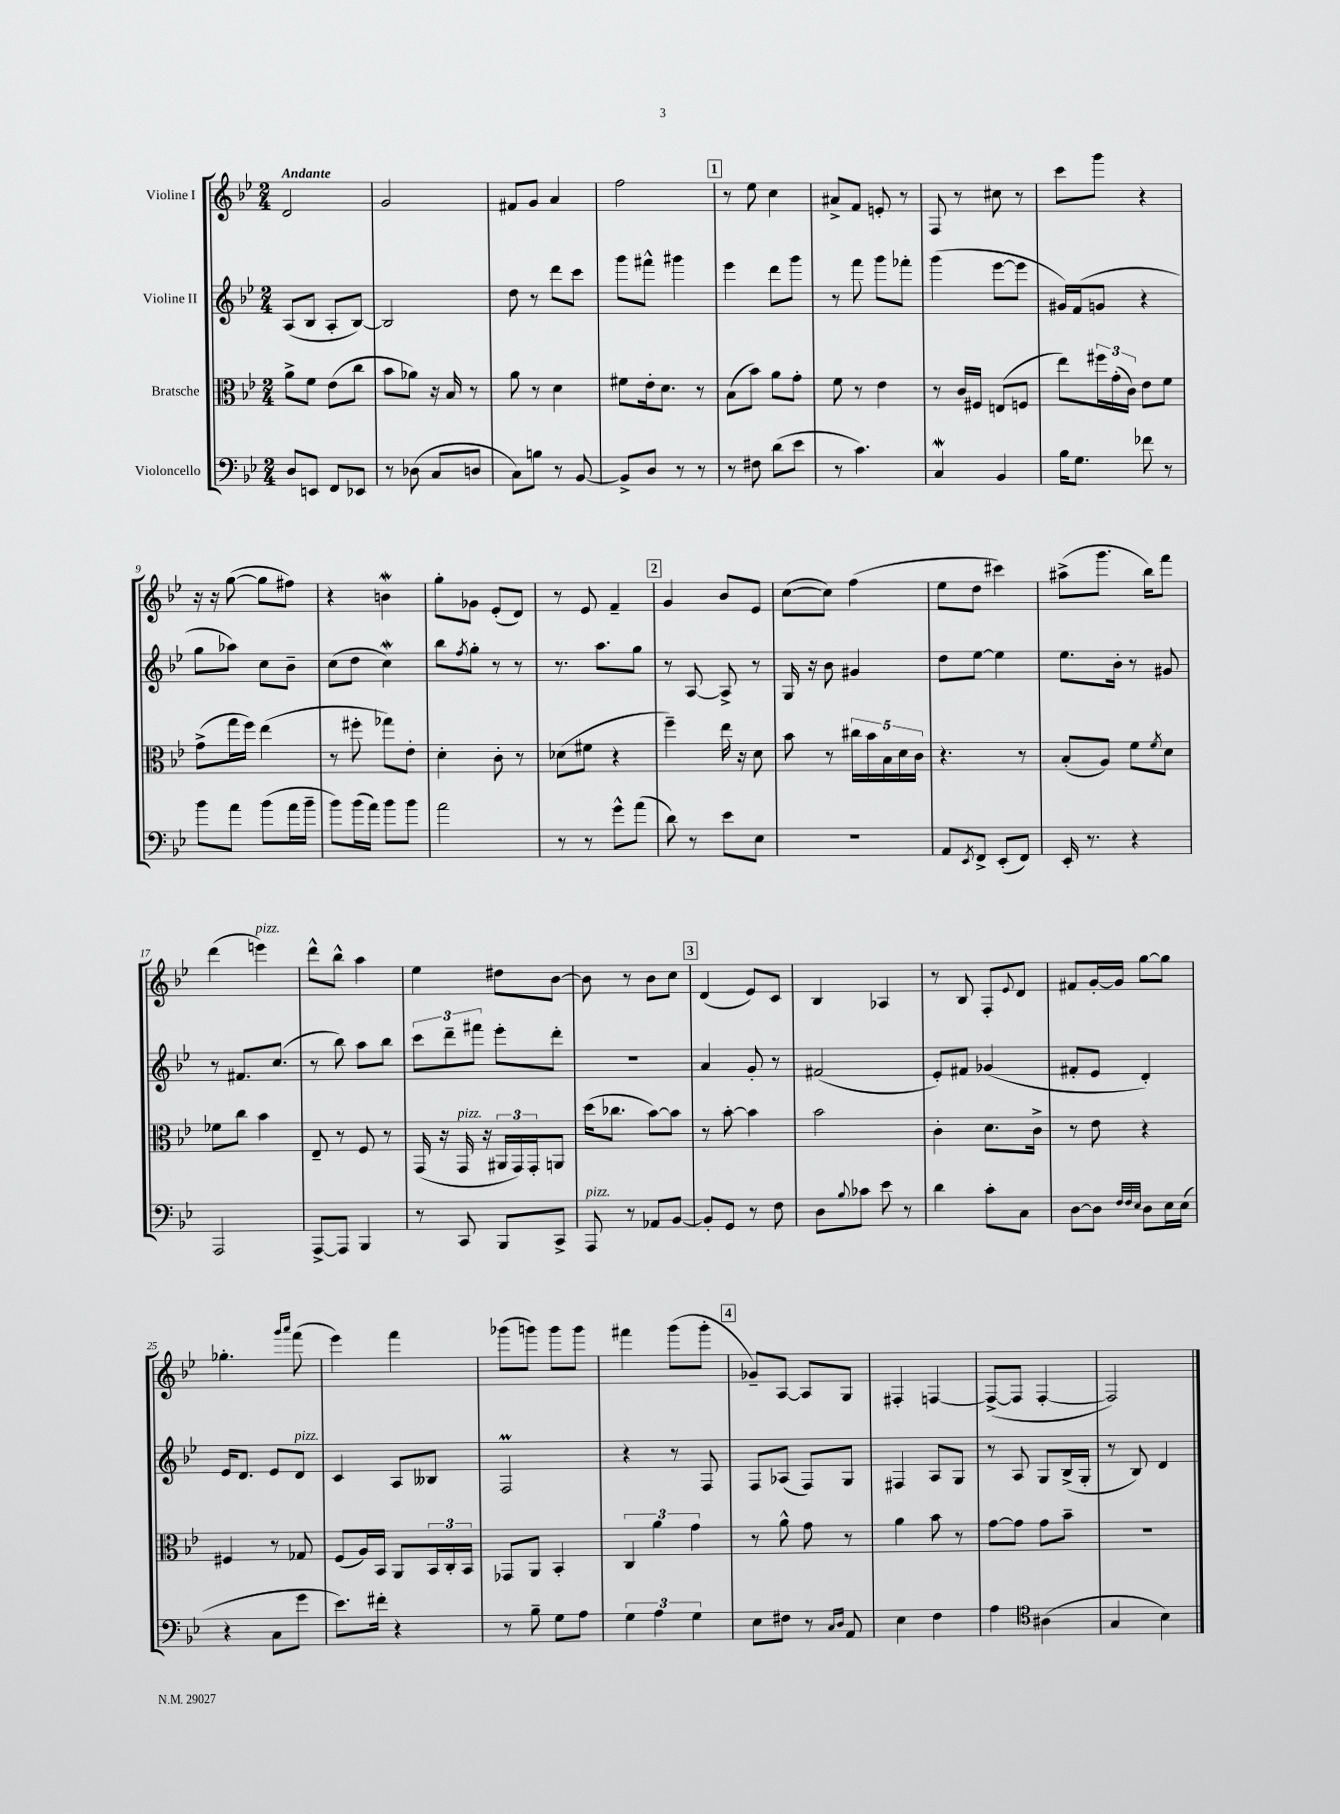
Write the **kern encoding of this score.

**kern	**kern	**kern	**kern
*staff4	*staff3	*staff2	*staff1
*clefF4	*clefC3	*clefG2	*clefG2
*k[b-e-]	*k[b-e-]	*k[b-e-]	*k[b-e-]
*M2/4	*M2/4	*M2/4	*M2/4
8D	8a^	(8A	2d
8EE	8f	8B-	.
8FF	(8e-	8A'	.
8EE-	8cc	[8B-)	.
=	=	=	=
8r	8b-	2B-]	2g
(8D-	8a-)	.	.
8C	16r	.	.
.	16B-	.	.
8D	8r	.	.
=	=	=	=
8C)	8a	8dd	8f#
8B	8r	8r	8g
8r	4d	8ddd	4a
[8BB-	.	8ccc	.
=	=	=	=
8BB-^]	8f#	8ggg	2ff
8D	16e-'	8fff#^^	.
.	8.d	.	.
8r	.	4ggg#	.
8r	8r	.	.
=	=	=	=
8r	(8B-	4eee-	8r
8F#	8b-)	.	8ee-
(8d	8a	8ddd	4cc
8e-	8g'	8ggg	.
=	=	=	=
8r	8f	8r	8a#^
4.c)	8r	8fff	8f
.	4e-	8ggg	8e'
.	.	8fff-'	8r
=	=	=	=
4C	8r	(4ggg	8F
.	16c	.	8r
.	16F#	.	.
4BB-	(8E	[8eee-	8cc#
.	8F	8eee-]	8r
=	=	=	=
16B-	8ee-)	16g#)	8ccc
8.G	.	(16f	.
.	24ff#	8g	8ggg
.	(24g'	.	.
.	24c)	.	.
8f-	8e-	4r	4r
8r	8f	.	.
=	=	=	=
8b-	(8g^	8gg	16r
.	.	.	16r
8a	16gg	8aa-)	([8gg
.	16ff)	.	.
(8b-	(4ee-	8cc	8gg]
16a	.	8b-~	8ff#)
16b-~	.	.	.
=	=	=	=
8b-)	8r	(8cc	4r
(16b-	8ff#'	8dd	.
16a)	.	.	.
8b-	8gg-)	4cc)	4b
8b-	8e-'	.	.
=	=	=	=
2a	4d'	8bb-	8gg'
.	.	8qff	.
.	.	8gg'	8g-
.	8c'	8r	(8e-'
.	8r	8r	8d)
=	=	=	=
8r	(8d-	8.r	8r
8r	8f#	.	8e-
.	.	8.aa	.
8g^^	4r	.	4f~
(8a	.	8gg	.
=	=	=	=
8d)	4ff~)	8r	4g
8r	.	[8A	.
8e-	16ee-	8A^]	8b-
.	16r	.	.
8E-	8d	8r	8e-
=	=	=	=
2r	8b-	16G	([8cc
.	.	16r	.
.	8r	8b-	8cc])
.	20cc#	4g#	(4ff
.	20b-	.	.
.	20B-	.	.
.	20d	.	.
.	20c	.	.
=	=	=	=
8AA	4.r	8dd	8ee-
8qEE-	.	.	.
8FF^	.	[8ee-	8dd
(8EE-'	.	4ee-]	4ccc#)
8FF)	8r	.	.
=	=	=	=
16EE-'	(8B-'	8.ee-	(8aa#^
8.r	.	.	.
.	8A)	.	8.ggg
.	.	16b-'	.
4r	8f	8r	.
.	.	.	16bb-)
.	8qf	.	.
.	8d	8g#	8fff
=	=	=	=
2AAA	8f-	8r	(4ddd
.	8cc	8.f#	.
.	4b-	.	4eee)
.	.	(8.cc	.
=	=	=	=
[8AAA^	8E-~	8r	8ddd^^
8AAA]	8r	8bb-)	8bb-^^
4BBB-	8F	8aa	4aa
.	8r	8bb-	.
=	=	=	=
8r	(16GG	12ccc	4ee-
.	16r	.	.
.	.	12ddd~	.
8CC	16GG	.	.
.	.	12fff#	.
.	16r	.	.
8BBB-	24AA#	8eee-'	8dd#
.	24GG)	.	.
.	24GG'	.	.
8CC^	8AA	8ddd'	[8b-
=	=	=	=
8AAA	(16dd	2r	8b-]
.	8.cc-	.	.
8r	.	.	8r
8AA-	[8b-)	.	8b-
[8BB-	8b-]	.	8cc
=	=	=	=
8BB-']	8r	4a	(4d
8GG	[8b-'	.	.
8r	4b-]	8g'	8e-)
8F	.	8r	8c
=	=	=	=
8D	2b-	(2f#	4B-
8qqB-	.	.	.
8c-	.	.	.
8e-	.	.	4A-
8r	.	.	.
=	=	=	=
4d	4c'	8e-')	8r
.	.	8f#	8B-
8c'	8.d	(4g-	8F'
.	.	.	8qqe-
8C	.	.	8d
.	16c^	.	.
=	=	=	=
[8D	8r	8f#'	8f#
8D]	8e-	8e-	[16g'
.	.	.	16g]
32qqF	.	.	.
32qqF	.	.	.
32qqE-	.	.	.
8D	4r	4d')	[8gg
16E-	.	.	8gg]
(16E-	.	.	.
=	=	=	=
4r	4F#	16e-	4.gg-'
.	.	8.d	.
8C	8r	8e-	.
.	.	.	16qqggg
.	.	.	16qqaaa
8g	8G-	8d	(8fff
=	=	=	=
8.e-)	(8F	4c	4eee-)
.	16A)	.	.
16f#'	16BB-	.	.
4r	8AA	8A	4fff
.	24BB-	8B--	.
.	24C'	.	.
.	24BB-	.	.
=	=	=	=
8r	8GG-	2F	(8ggg-
8B-~	8AA	.	8ggg)
8G	4BB-'	.	8ggg
8A	.	.	8ggg
=	=	=	=
6G	6C	4r	4fff#
6A	6a	.	.
.	.	8r	(8ggg
6G	6g	.	.
.	.	8F	8ggg'
=	=	=	=
8E-	8r	8F	8g-~)
8F#	8a^^	(8A-	[8A
8r	8g	8F)	8A]
16qqC	.	.	.
16qqD	.	.	.
8AA	8r	8G	8G
=	=	=	=
4E-	4a	4F#	4F#'
4F	8b-	8A	[4F
.	8r	8G	.
=	=	=	=
4A	[8g	8r	(8F^_
.	8g]	8A	8F]
*clefC4	*	*	*
(4A#	8g	8G	[4F'
.	8b-~	(16B-^	.
.	.	16G'	.
=	=	=	=
4G	2r	8r	2F])
.	.	8B-)	.
4B-)	.	4d	.
==	==	==	==
*-	*-	*-	*-
